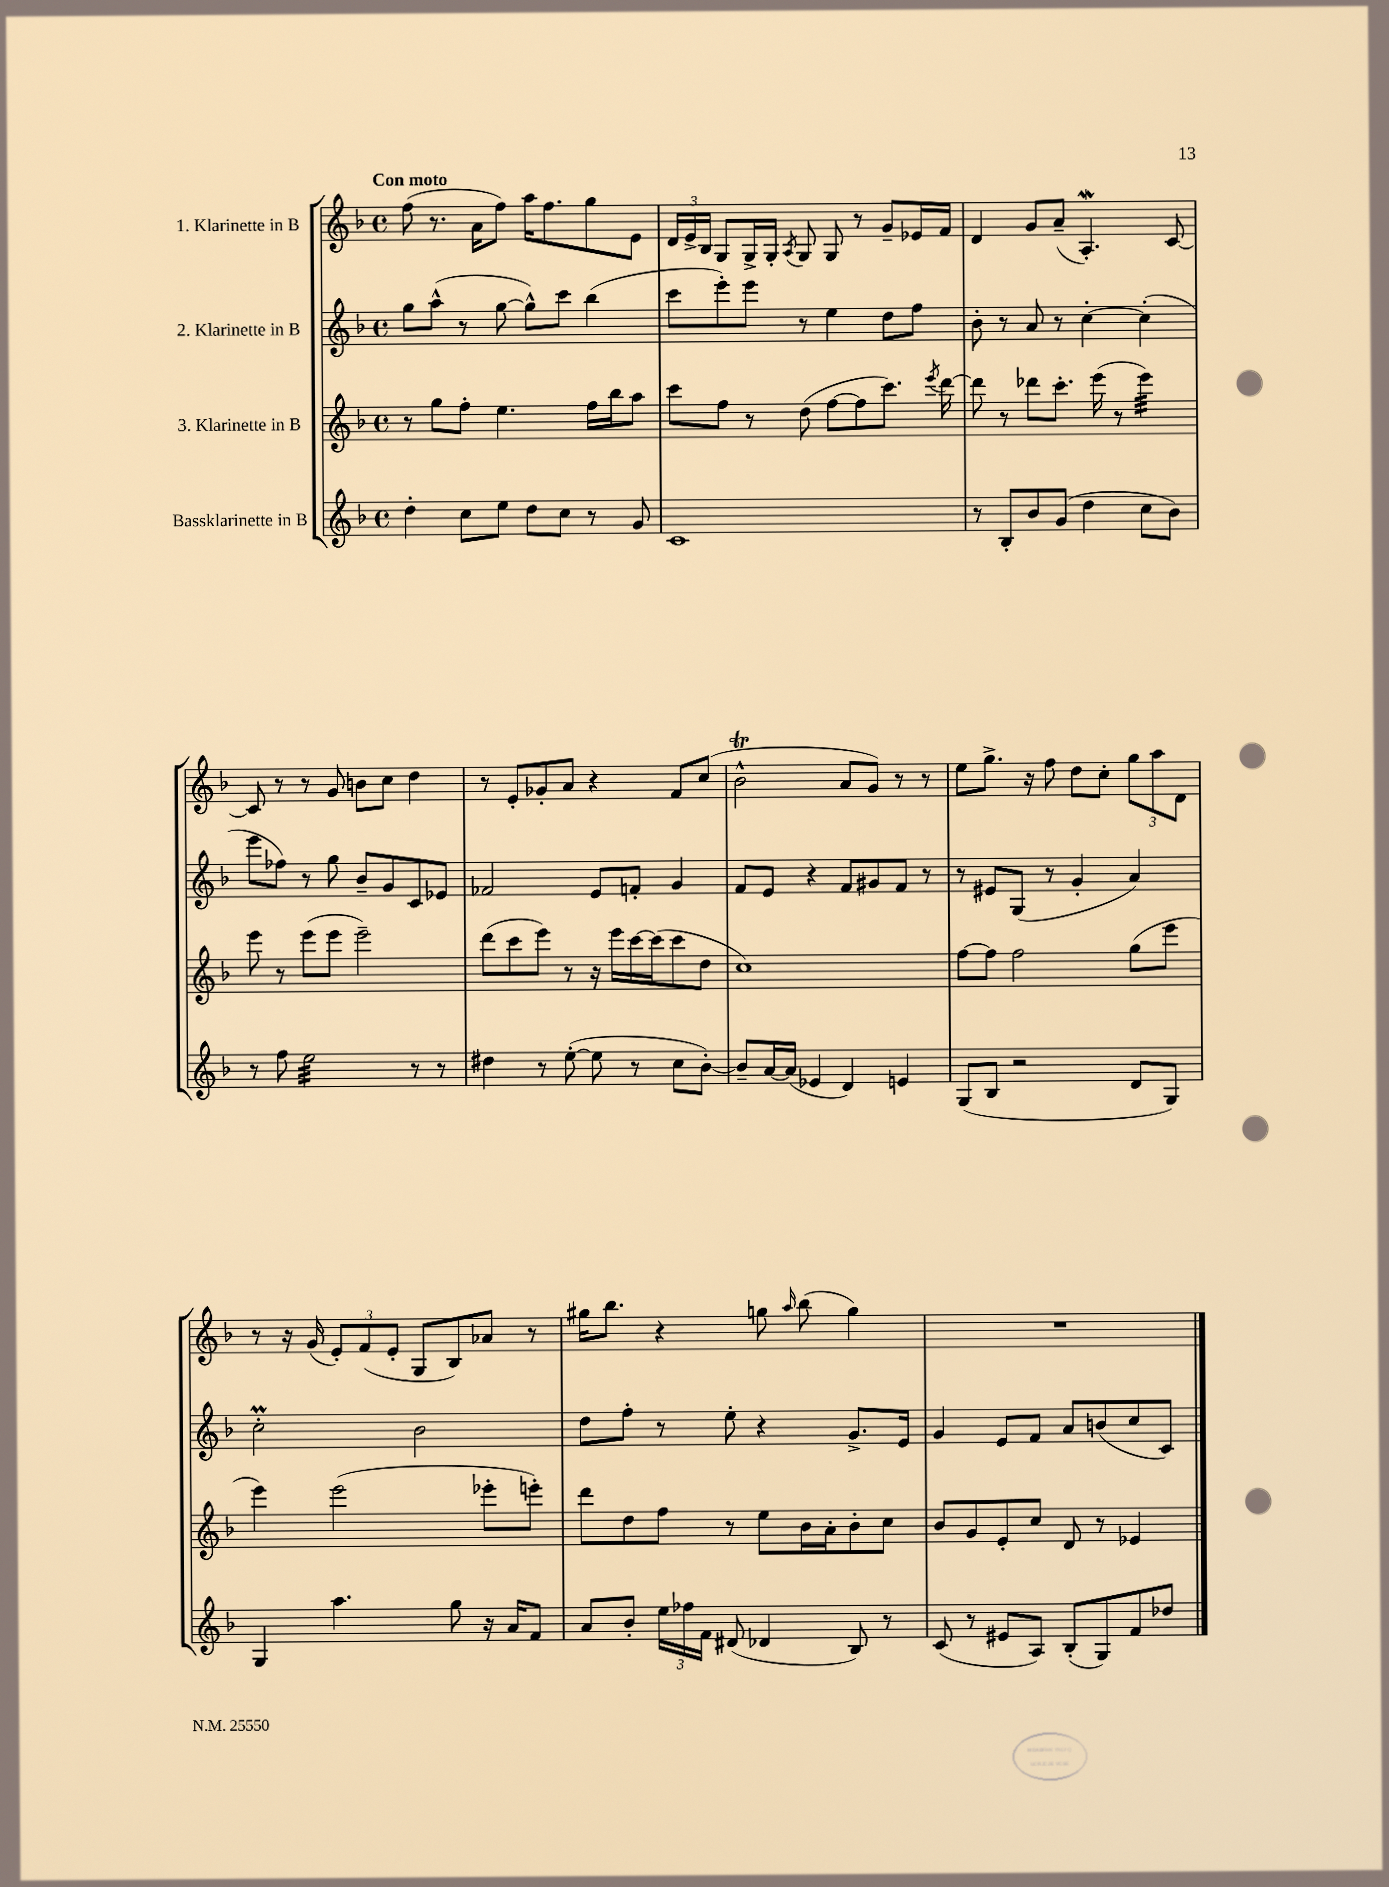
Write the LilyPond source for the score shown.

<<
\new StaffGroup <<
\new Staff = "s0" \with { instrumentName = "1. Klarinette in B" } {
    \clef treble \key f \major \defaultTimeSignature \time 4/4 \tempo "Con moto"
    \autoBeamOff f''8( r8. a'16[ f''8]) a''16[ f''8. g''8 e'8] |
    \tuplet 3/2 { d'16[ e'16-> bes16] } g8[ g16-> g16]-. \acciaccatura { a8 } g8 g8 r8 g'8[-- ees'16 f'16] |
    d'4 g'8[ a'8]--( a4.-.\mordent) c'8~ |
    c'8 r8 r8 g'8 b'8[ c''8] d''4 |
    r8 e'8[-. ges'8-. a'8] r4 f'8[ c''8]( |
    bes'2-^\trill a'8[ g'8]) r8 r8 |
    e''8[ g''8.]-> r16 f''8 d''8[ c''8]-. \tuplet 3/2 { g''8[ a''8 d'8] } |
    r8 r16 g'16( \tuplet 3/2 { e'8[-.) f'8( e'8]-. } g8[ bes8) aes'8] r8 |
    gis''16[ bes''8.] r4 g''8 \grace { a''16 } bes''8( g''4) |
    R1 \bar "|." |
}
\new Staff = "s1" \with { instrumentName = "2. Klarinette in B" } {
    \clef treble \key f \major \defaultTimeSignature \time 4/4
    \autoBeamOff g''8[ a''8]-^( r8 g''8~ g''8[-^) c'''8] bes''4( |
    c'''8[ e'''8-.) e'''8] r8 e''4 d''8[ f''8] |
    bes'8-. r8 a'8 r8 c''4~-. c''4-.( |
    e'''8[ fes''8]) r8 g''8 bes'8[-- g'8 c'8 ees'8] |
    fes'2 e'8[ f'8]-. g'4 |
    f'8[ e'8] r4 f'8[ gis'8 f'8] r8 |
    r8 eis'8[ g8]( r8 g'4-. a'4) |
    c''2-.\prall bes'2 |
    d''8[ f''8]-. r8 e''8-. r4 g'8.[-> e'16] |
    g'4 e'8[ f'8] a'8[ b'8( c''8 c'8]) \bar "|." |
}
\new Staff = "s2" \with { instrumentName = "3. Klarinette in B" } {
    \clef treble \key f \major \defaultTimeSignature \time 4/4
    \autoBeamOff r8 g''8[ f''8]-. e''4. f''16[ bes''16 a''8] |
    c'''8[ f''8] r8 d''8( f''8[~ f''8 c'''8.]) \acciaccatura { e'''8 } d'''16~ |
    d'''8 r8 des'''8[ c'''8.]-. e'''16( r8 e'''4:32) |
    e'''8 r8 e'''8[( e'''8] e'''2--) |
    d'''8[( c'''8 e'''8]) r8 r16 e'''16[ c'''16~ c'''16( c'''8 d''8] |
    c''1) |
    f''8[~ f''8] f''2 g''8[( e'''8] |
    e'''4) e'''2( ees'''8[-. e'''8]-.) |
    d'''8[ d''8 f''8] r8 e''8[ bes'16 a'16-. bes'8-. c''8] |
    bes'8[ g'8 e'8-. c''8] d'8 r8 ees'4 \bar "|." |
}
\new Staff = "s3" \with { instrumentName = "Bassklarinette in B" } {
    \clef treble \key f \major \defaultTimeSignature \time 4/4
    \autoBeamOff d''4-. c''8[ e''8] d''8[ c''8] r8 g'8 |
    c'1 |
    r8 bes8[-. bes'8 g'8]( d''4 c''8[ bes'8]) |
    r8 f''8 e''2:32 r8 r8 |
    dis''4 r8 e''8~-.( e''8 r8 c''8[ bes'8]~-.) |
    bes'8[-- a'16~ a'16]( ees'4 d'4) e'4 |
    g8[( bes8] r2 d'8[ g8]) |
    g4 a''4. g''8 r16 a'16[ f'8] |
    a'8[ bes'8]-. \tuplet 3/2 { e''16[ fes''16 f'16] } dis'8( des'4 bes8) r8 |
    c'8( r8 eis'8[ a8]) bes8[-.( g8) f'8 des''8] \bar "|." |
}
>>
>>
\layout { \context { \Score \remove "Bar_number_engraver" } }
